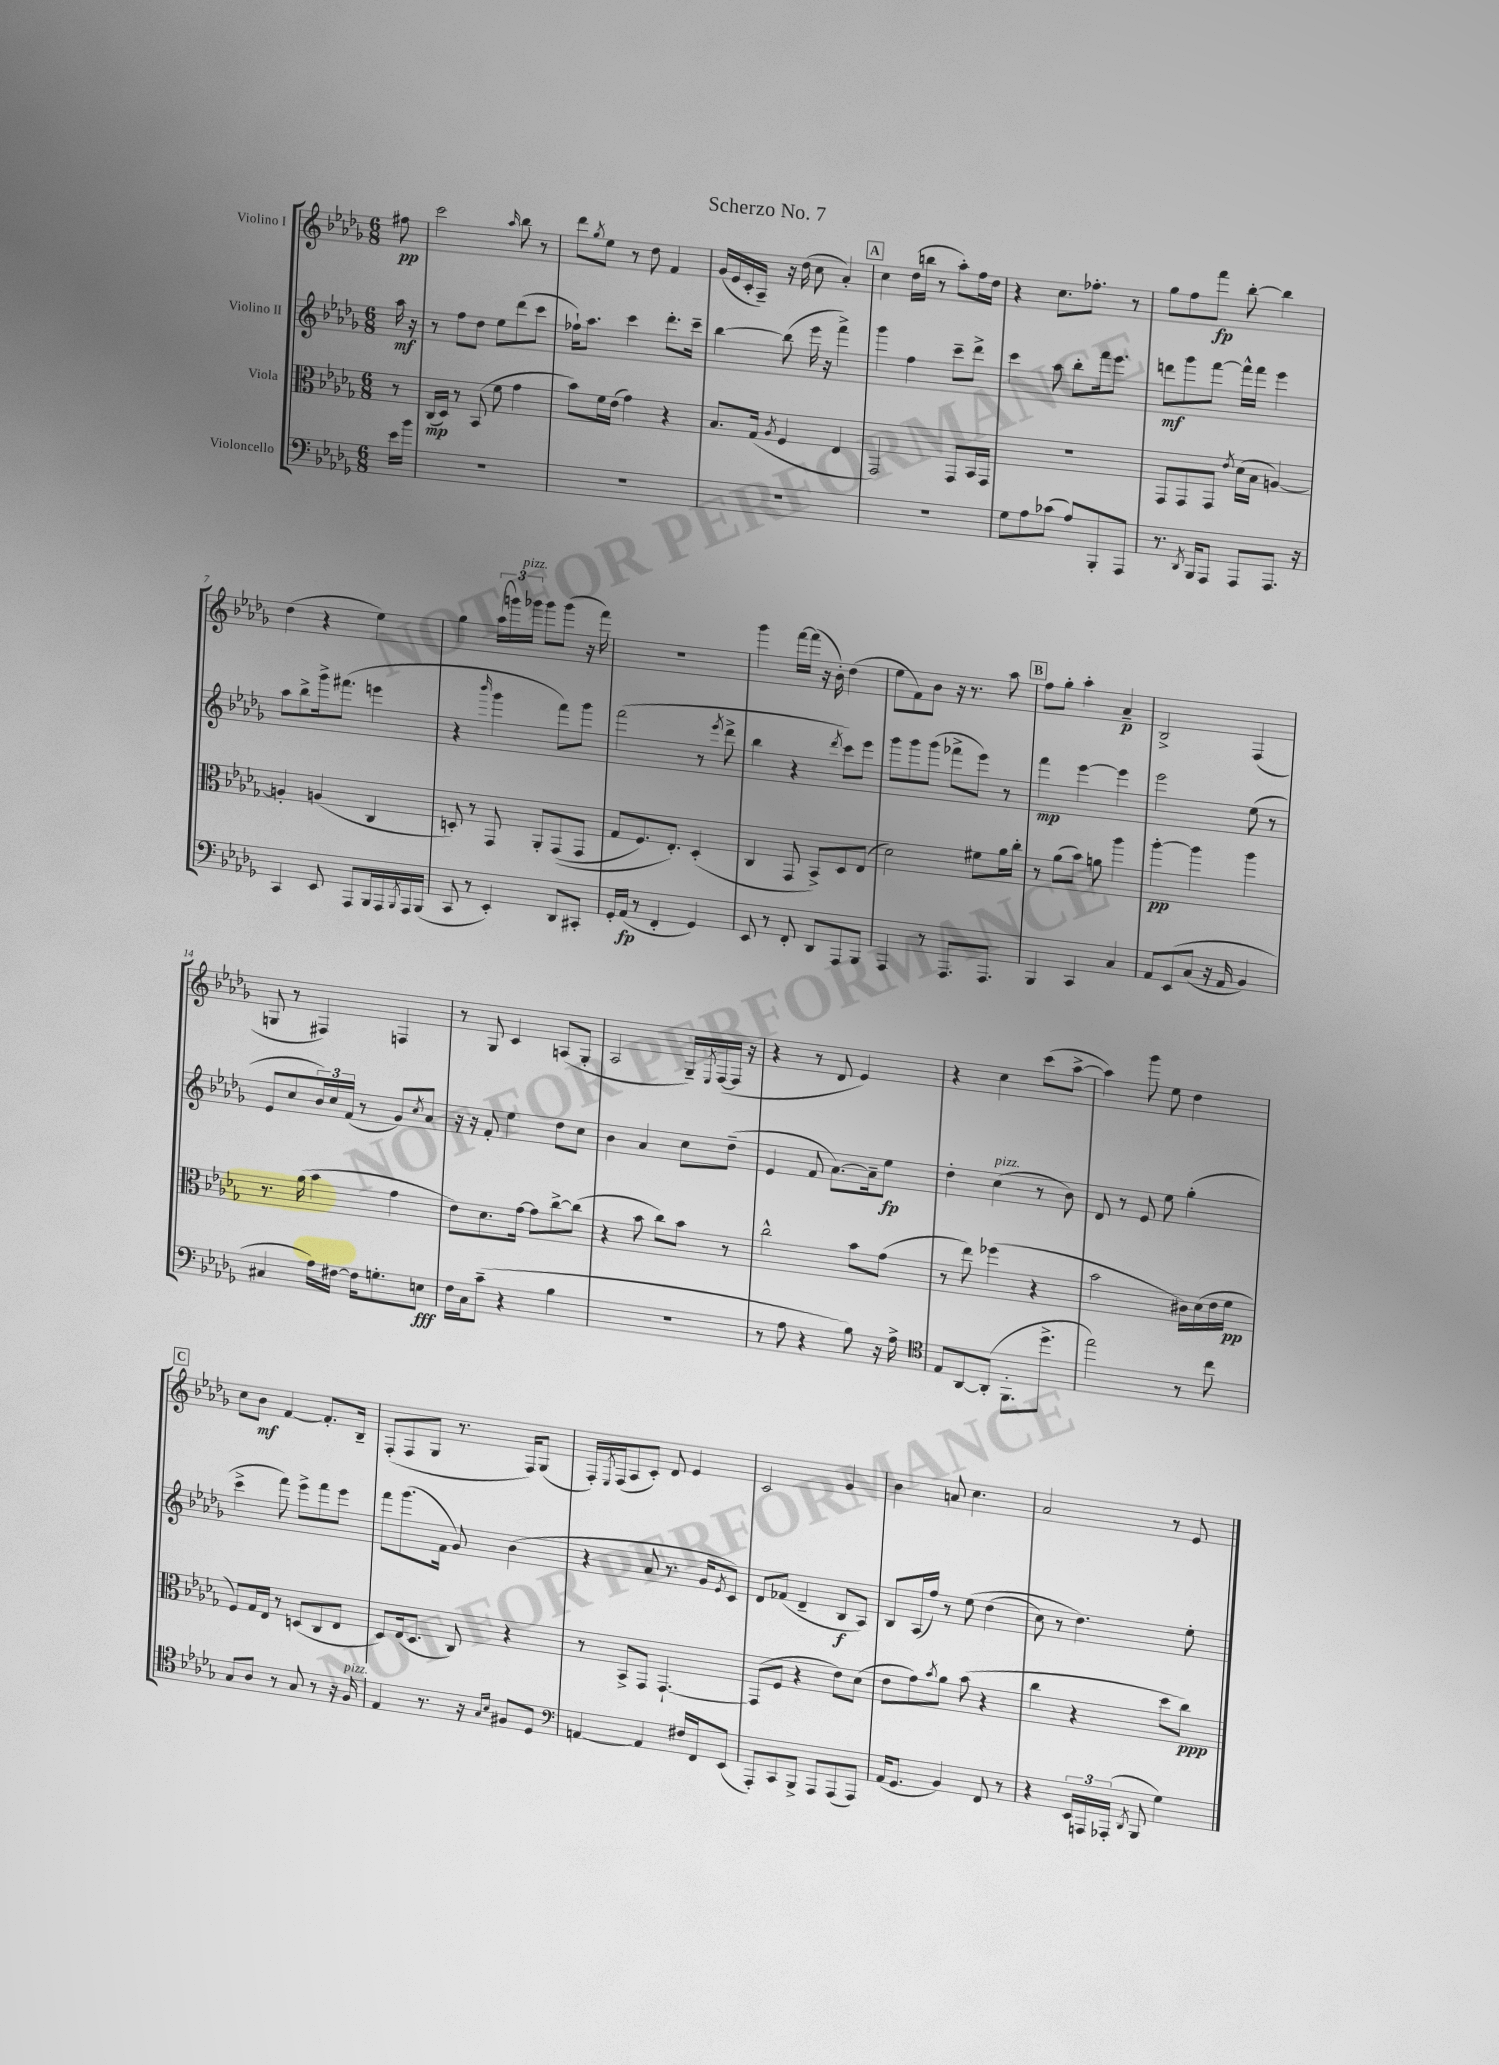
\header { title = "Scherzo No. 7" }
<<
\new StaffGroup <<
\new Staff = "s0" \with { instrumentName = "Violino I" } {
    \clef treble \key des \major \numericTimeSignature \time 6/8 \partial 8
    fis''8\pp |
    c'''2 \grace { aes''16 } bes''8 r8 |
    des'''8 \acciaccatura { ges''8 } ees''8 r8 des''8 f'4 |
    ges'16( ees'16 c'16-. aes16--) r16 des''16( c''8 aes'4-.) |
    \mark \markup { \box "A" } c''4 des''16( b''16 r8 aes''8-.) f''16 des''16 |
    r4 c''8. fes''8.-. r8 |
    ges''8 f''8 f'''8\fp bes''8~-. bes''4 |
    des''4( r4 ees''4) |
    ges''4 \tuplet 3/2 { aes''16( g'''16) ges'''16^\markup { \italic "pizz." } } ges'''8 ges'''8( r16 f'''16) |
    R2. |
    ges'''4 f'''16~ f'''16( r16 bes'16-.) des''4( |
    ees''8 f'8) bes'8 r16 r8. aes''8 |
    \mark \markup { \box "B" } f''8 ges''8-. aes''4-. aes'4--\p |
    bes2-> f4( |
    g8 r8 fis4) f4 |
    r8 ges8 c'4 a8( ges8-. |
    aes2 ges16--) \acciaccatura { ees8 } f16~( f16 r16 |
    r4 r8 des'8 ees'4) |
    r4 c''4 c'''8( aes''8~-> |
    aes''4) ges'''8 ees''8 des''4 |
    \mark \markup { \box "C" } c''8 bes'8\mf f'4~ f'8.-. bes16-- |
    f8-.( f8 ges8 r8. f16) ges8( |
    f16-.) \acciaccatura { ees8 } f16( aes8 c'8-.) des'8 ees'4 |
    c'2 ges'4 |
    bes'4 a'8 c''4. |
    aes'2 r8 ees'8 \bar "|." |
}
\new Staff = "s1" \with { instrumentName = "Violino II" } {
    \clef treble \key des \major \numericTimeSignature \time 6/8 \partial 8
    aes''16\mf r16 |
    r8 f''8 des''8 ees''8 des'''8( c'''8 |
    fes''16-!) aes''8. c'''4 des'''8.-. c'''16-- |
    bes''4~ bes''8( ees'''16 r16 f'''4->) |
    \mark \markup { \box "A" } ges'''4 f''4 c'''8-- des'''8-> |
    c'''4 aes''8 bes''8-. f'''16 ees'''8. |
    d'''8\mf ges'''8 f'''8~ f'''16-^ f'''16 ees'''4 |
    aes''8 bes''8-> ges'''16-> fis'''8.( e'''4 |
    r4 \grace { bes'''16 } ges'''4 f'''8) ges'''8 |
    f'''2( r8 \acciaccatura { ees'''8 } des'''8-> |
    bes''4 r4 \acciaccatura { des'''8 } c'''8) ees'''8 |
    ges'''8 ges'''8 ges'''8( fes'''8-> ees'''8) r8 |
    \mark \markup { \box "B" } f'''4\mp ees'''4~ ees'''4 |
    ees'''2 ees''8( r8 |
    ees'8 c''8 \tuplet 3/2 { bes'16) c''16 f'16( } r8 ges'8) \acciaccatura { c''8 } aes'8 |
    r16 r16 f'8-. ees''4 des''8 c''8 |
    bes'4 aes'4 c''8 des''8--( |
    ees'4 f'8 aes'8.~) aes'16-- ees''8\fp |
    des''4-. c''4^\markup { \italic "pizz." }( r8 bes'8) |
    des'8 r8 ees'8 ees''8 ges''4-.( |
    \mark \markup { \box "C" } c'''4-> f'''8) ees'''8-> f'''8 ees'''8 |
    f'''8 ges'''8.( f'16 ges'8) bes'4( |
    r4 aes'8 r8. ges'16 \acciaccatura { ees'8 } c'8) |
    des'8 fes'8( des'4-- bes8\f aes8) |
    bes8 aes16( f''16) r8 ees''8\( des''4( |
    c''8) r8 des''4.\) ees''8-. \bar "|." |
}
\new Staff = "s2" \with { instrumentName = "Viola" } {
    \clef alto \key des \major \numericTimeSignature \time 6/8 \partial 8
    r8 |
    c16\mp( des16) r8 bes,8( f'8 ges'4 |
    bes'8) f'16 ees'16( ges'4) r4 |
    bes8. ges16( \acciaccatura { aes8 } f4 ees4 |
    \mark \markup { \box "A" } ges,2) ges,8 bes,16 ges,16 |
    R2. |
    ges,8 ges,8 ges,8 \acciaccatura { ees'8 } des'16( bes16 a4~) |
    a4-. a4( c4 |
    d8-.) r8 ges,8 aes,8-. ges,8(\( ges,8 |
    ges8 f8.) ees8.-.\) des4-.( |
    c4 ges,8 bes,8->) des8 ees8( |
    des'2) fis'8 aes'16 c''16-. |
    \mark \markup { \box "B" } r8 aes'8( bes'8) a'8 aes''4 |
    aes''4~-.\pp aes''4 aes''4 |
    r8. aes'16( bes'4 ges'4 |
    ees'8) des'8. ges'16~ ges'8 c''8~-> c''8( |
    r4 bes'8 c''8) bes'8 r8 |
    c''2-^ bes'8 ges'8( |
    r8 ees''8) fes''4( r4 |
    bes'2 cis'16) des'16( ees'16 f'16\pp |
    \mark \markup { \box "C" } f8) ges16 ees16 r8 d8( c8 ees8 |
    des8) ees16( des8. c8) r4 |
    r8 bes,8-> ges,8 ges,4.~-! |
    ges,8( f8 r4 ees'8) des'8( |
    ees'8 ges'8) \acciaccatura { bes'8 } aes'8 bes'8( r4 |
    c''4 r4 des''8 c''8\ppp) \bar "|." |
}
\new Staff = "s3" \with { instrumentName = "Violoncello" } {
    \clef bass \key des \major \numericTimeSignature \time 6/8 \partial 8
    ees'16 bes'16 |
    R2. |
    R2. |
    R2. |
    \mark \markup { \box "A" } R2. |
    ges8 aes8 ces'8( aes8) bes,,8-. aes,,8 |
    r8. \acciaccatura { des,8 } bes,,16 aes,,8 aes,,8 aes,,8. r16 |
    c,4 ees,8 aes,,8 bes,,16 aes,,16 \acciaccatura { bes,,8 } aes,,16 bes,,16( |
    c,8 r8 ees,4-.) des,8 cis,8-. |
    ges,16-. aes,16\fp( r8 f,4-. ges,4) |
    ees,8 r8 f,8-. des,8 aes,,8 bes,,8 |
    aes,,4 r8 aes,,8. aes,,8. |
    \mark \markup { \box "B" } bes,,4 c,4 c4 |
    aes,8 ees,8\( c8( r16 aes,16 bes,4) |
    cis4 aes16\) fis16~ fis16 g8.-. e8\fff |
    f16 c16 c'8--( r4 bes4 |
    R2. |
    r8 aes8 r4 bes8) r16 aes16-> |
    \clef tenor ees8 aes,8~ aes,8-.( f,8.-. des''8.-> |
    ees''2) r8 c''8 |
    \mark \markup { \box "C" } ges8 aes8 r8 ges8 r8 r16 f16^\markup { \italic "pizz." } |
    ees4 r8. r16 \grace { ges16 bes16 } fis8 des8 |
    \clef bass a,4~ a,4 fis16 f,16 ees,8( |
    aes,,8-.) c,8 bes,,8-> aes,,8 aes,,8( aes,,8) |
    aes,16( ges,8. bes,4) f,8 r8 |
    r4 \tuplet 3/2 { ees,16 a,,16 aes,,16-.( } \acciaccatura { des,8 } bes,,8 ges4) \bar "|." |
}
>>
>>
